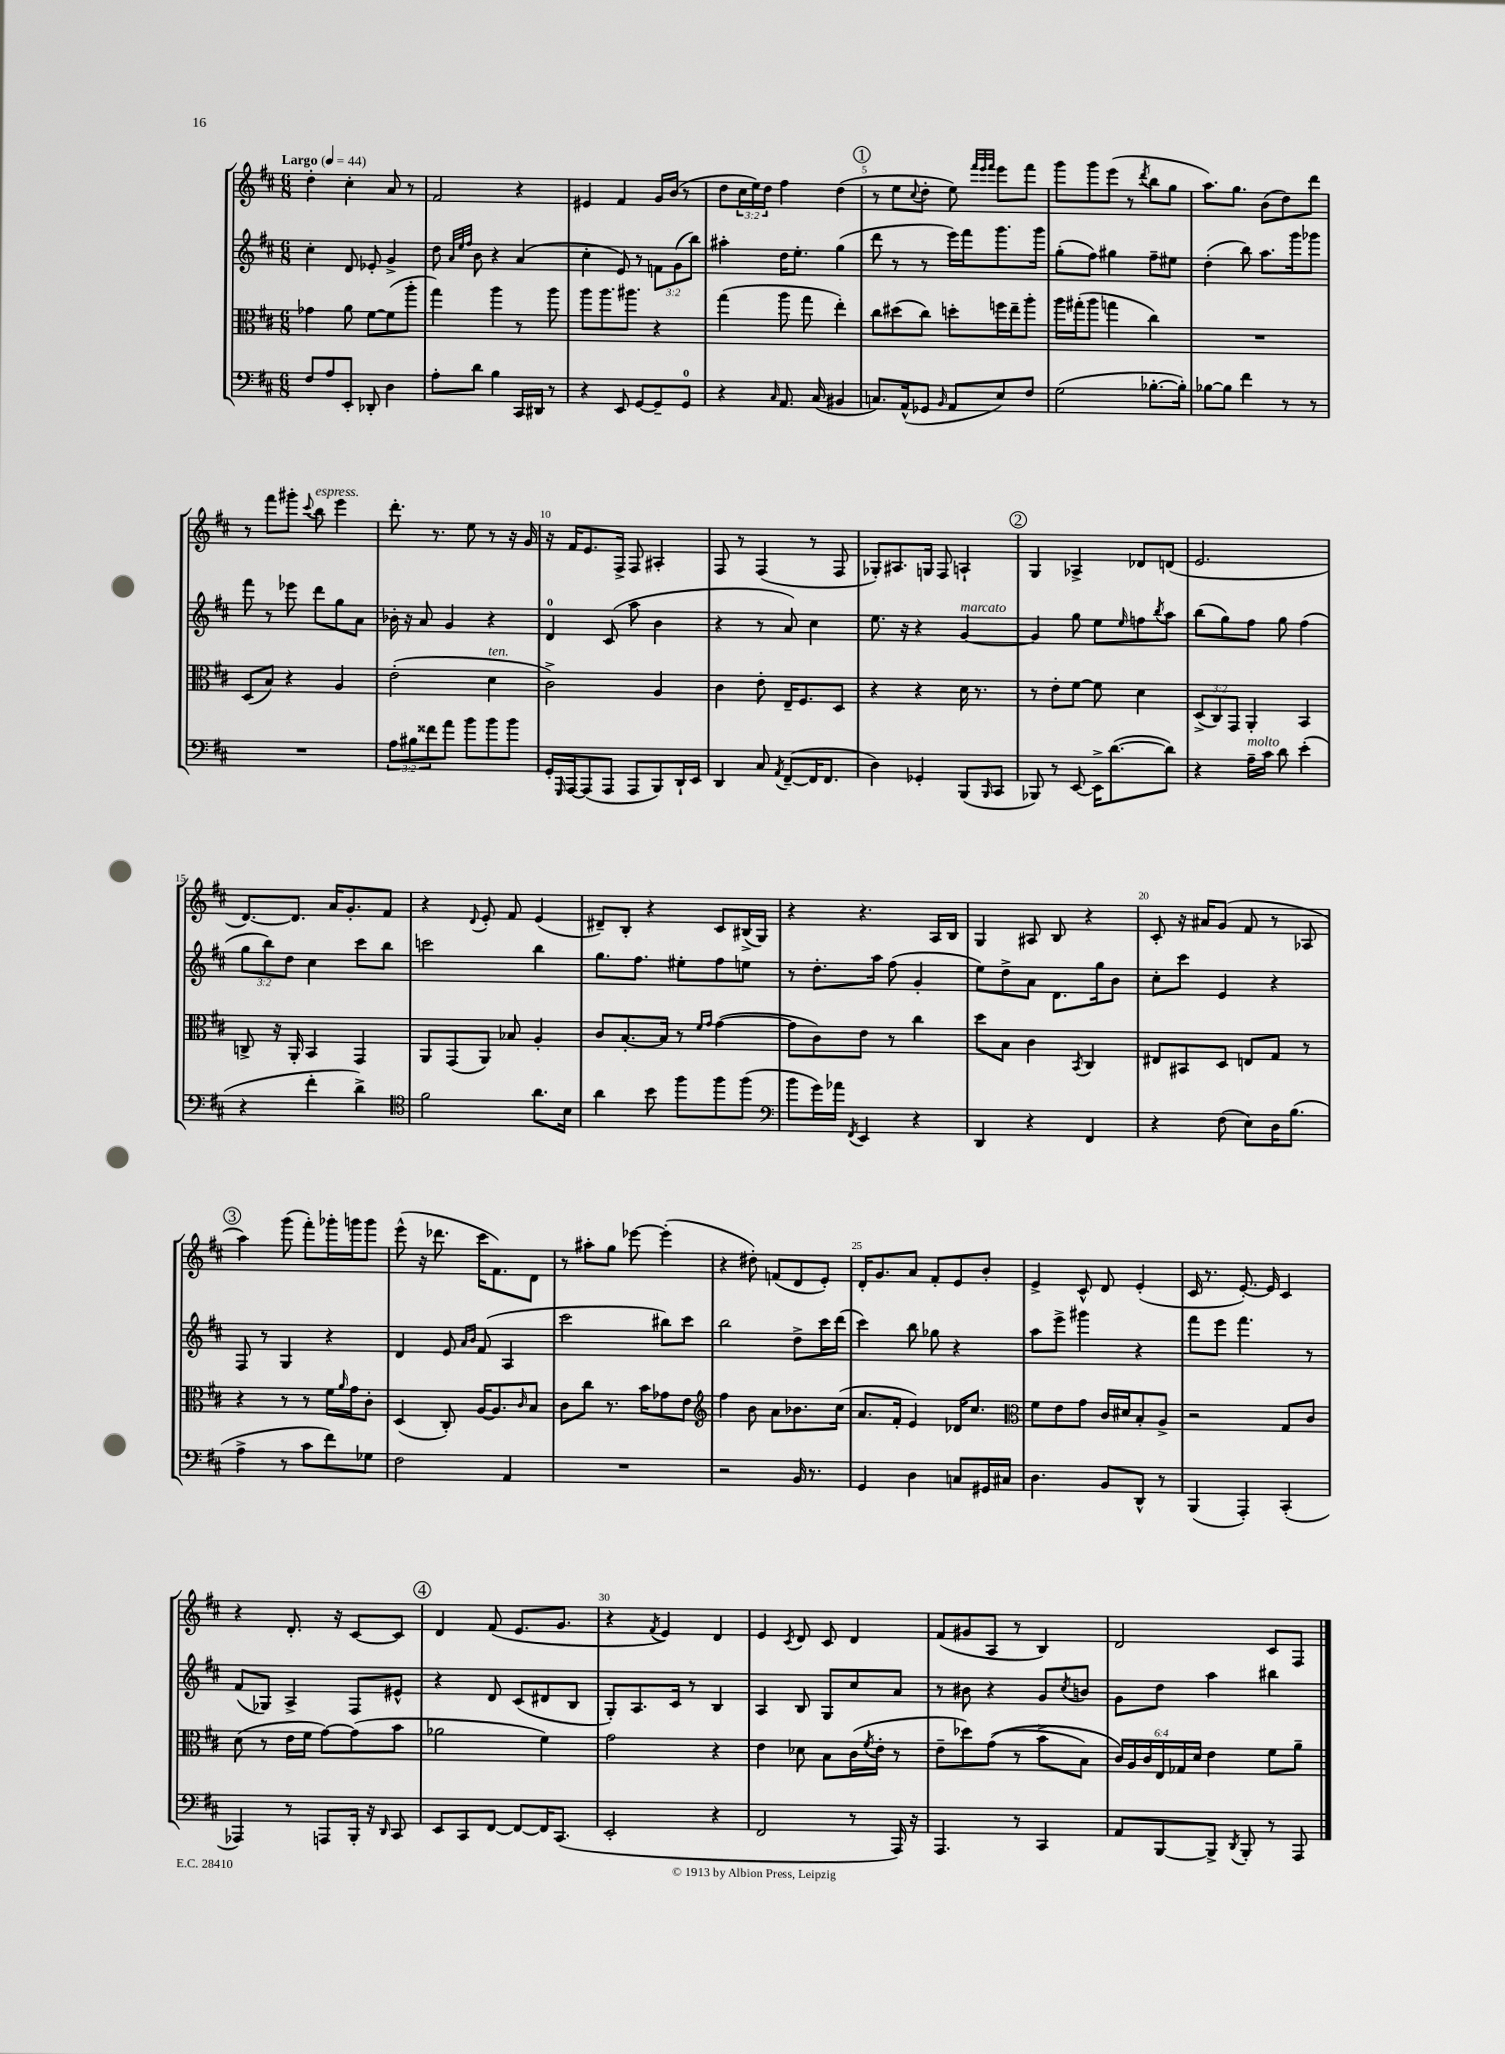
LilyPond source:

<<
\new StaffGroup <<
\new Staff = "s0" {
    \clef treble \key d \major \numericTimeSignature \time 6/8 \override Staff.TupletNumber.text = #tuplet-number::calc-fraction-text \tempo "Largo" 4 = 44
    d''4-. cis''4-. a'8 r8 |
    fis'2 r4 |
    eis'4 fis'4 g'16 b'16( r8 |
    d''8 \tuplet 3/2 { cis''16 e''16) d''16 } fis''4 d''4( |
    \mark \markup { \circle "1" } r8 e''8 \appoggiatura { cis''8 } d''8-. e''8) \grace { fis'''32 e'''32 fis'''32 } e'''8 fis'''8 |
    g'''8 g'''8 e'''8( r8 \acciaccatura { d'''8 } b''8 g''8 |
    a''8.) g''8. b'8( d''8) d'''8 |
    r8 fis'''8 gis'''8-. \appoggiatura { cis'''8 } b''8^\markup { \italic "espress." } e'''4 |
    d'''8.-. r8. e''8 r8 r16 g'16 |
    r16 fis'16 e'8. fis16-> fis8 ais4-. |
    fis8 r8 fis4( r8 fis8 |
    ges8-.) ais8. g16 fis8 a4-! |
    \mark \markup { \circle "2" } g4 aes4-> des'8 d'8( |
    e'2. |
    d'8.~) d'8. a'16 g'8.-. fis'8 |
    r4 \appoggiatura { d'8 } e'8-. fis'8 e'4( |
    dis'8--) b8-. r4 cis'8 bis16->( g16) |
    r4 r4. a16 b16 |
    g4 ais8 b8 r4 |
    cis'8-. r16 ais'16 g'8( fis'8 r8 aes8 |
    \mark \markup { \circle "3" } a''4) g'''8( fis'''8-.) ges'''16-. g'''16 g'''8 |
    e'''8-^( r16 des'''8. cis'''16 fis'8.) d'8 |
    r8 ais''8-. g''8 ees'''8~ ees'''4-.( |
    r4 dis''8-.) f'8( d'8 e'8-.) |
    d'16-. g'8. a'8 fis'8-. e'8 b'8-. |
    e'4-> cis'8-^ d'8 e'4-.( |
    cis'16 r8. e'8.~-.) e'16 cis'4 |
    r4 d'8.-. r16 cis'8~ cis'8 |
    \mark \markup { \circle "4" } d'4 fis'8( e'8. g'8. |
    r4 \acciaccatura { fis'8 } e'4) d'4 |
    e'4 \acciaccatura { cis'8 } d'8 cis'8 d'4 |
    fis'8( gis'8 a8 r8 b4) |
    d'2 cis'8 fis8 \bar "|." |
}
\new Staff = "s1" {
    \clef treble \key d \major \numericTimeSignature \time 6/8 \override Staff.TupletNumber.text = #tuplet-number::calc-fraction-text
    cis''4-. d'8 ees'8-. g'4-> |
    d''8 \grace { a'32 e''32 fis''32 } b'8 r4 a'4( |
    cis''4-. e'8) r8 \tuplet 3/2 { f'8 g'8( b''8) } |
    ais''4-. d''16 e''8.-. g''4( |
    \mark \markup { \circle "1" } d'''8 r8 r8 e'''16) fis'''16 g'''8. g'''16 |
    g''8-.( fis''8) gis''4 fis''8-- eis''8 |
    d''4-.( b''8) a''8. g'''16 ges'''8 |
    fis'''8 r8 ees'''8 d'''8 g''8 a'8 |
    bes'16-. r16 a'8 g'4 r4 |
    d'4-0 cis'8( a''8 b'4 |
    r4 r8 a'8) cis''4 |
    e''8. r16 r4 g'4~^\markup { \italic "marcato" } |
    \mark \markup { \circle "2" } g'4 g''8 e''8 \grace { e''16 } f''8 \acciaccatura { b''8 } a''8 |
    b''8( g''8) fis''8 g''8 fis''4( |
    \tuplet 3/2 { g''8 b''8) d''8 } cis''4 cis'''8 b''8 |
    c'''2 b''4 |
    g''8. fis''8. eis''8-. fis''8 e''8 |
    r8 d''8.-. a''16 fis''8( g'4-. |
    e''8) d''8-> a'8 d'8. g''16 b'8 |
    cis''8-. cis'''8 e'4 r4 |
    \mark \markup { \circle "3" } fis8 r8 g4 r4 |
    d'4 e'8 \grace { a'16 b'16 } fis'8( a4 |
    cis'''2 bis''8) cis'''8 |
    b''2 d''8-> cis'''16 d'''16( |
    cis'''4) b''8 ges''8 r4 |
    a''8 e'''8-> gis'''4 r4 |
    fis'''8 e'''8 fis'''4. r8 |
    fis'8( ges8) a4-> fis8 eis'8-^ |
    \mark \markup { \circle "4" } r4 d'8 cis'8( dis'8 b8 |
    g8-.) a8. cis'16 r8 b4 |
    a4 b8 g8 cis''8 a'8 |
    r8 bis'8 r4 g'8 \acciaccatura { cis''8 } b'8 |
    g'8 d''8 a''4 bis''4 \bar "|." |
}
\new Staff = "s2" {
    \clef alto \key d \major \numericTimeSignature \time 6/8 \override Staff.TupletNumber.text = #tuplet-number::calc-fraction-text
    ges'4 a'8 fis'8~ fis'8( a''8-. |
    g''4) a''4 r8 a''8 |
    a''8 a''8. ais''8. r4 |
    g''4( a''8 g''8 e''4-.) |
    \mark \markup { \circle "1" } cis''8 dis''8( cis''8) d''8-. f''16 e''16-- a''8-. |
    a''16 gis''16-.( a''8 g''4 cis''4) |
    R2. |
    d8( b8) r4 a4 |
    e'2-.( d'4^\markup { \italic "ten." } |
    cis'2->) a4 |
    cis'4 e'8-. e16-- fis8. d8 |
    r4 r4 d'16 r8. |
    \mark \markup { \circle "2" } r8 e'8-. fis'8~ fis'8 d'4 |
    \tuplet 3/2 { d8->( cis8) g,8 } a,4-. b,4 |
    c8-> r16 a,16-. b,4 g,4 |
    a,8 g,8( a,8) bes8 a4-. |
    cis'8 b8.~-. b16 r8 \grace { fis'16 g'16 } g'4~( |
    g'8 cis'8) e'8 r8 cis''4 |
    d''8 b8 cis'4 \acciaccatura { b,8 } cis4 |
    eis8 bis,8 d8 e8 g8 r8 |
    \mark \markup { \circle "3" } r4 r8 r8 fis'16 \grace { a'16 } g'16 cis'8-. |
    d4( cis8-.) a16~ a8. \grace { cis'16 } b8 |
    cis'8 cis''8 r8. b'16 ges'8 e'8 |
    \clef treble fis''4 b'8 a'8 bes'8. cis''16( |
    a'8. fis'16-. e'4) des'16 cis''8. |
    \clef alto fis'8 e'8 g'8 cis'16 dis'16 b8-. a8-> |
    r2 g8 cis'8 |
    d'8( r8 e'16 fis'16 g'8~) g'8( b'8 |
    \mark \markup { \circle "4" } aes'2 fis'4) |
    g'2 r4 |
    e'4 des'8 b8 cis'16( \acciaccatura { fis'8 } e'16-. r8 |
    e'8-- des''8) g'8(\( r8 b'8-> b8) |
    \tuplet 6/4 { cis'16\) a16 cis'16 e16 ges16 d'16 } e'4 fis'8 a'8-- \bar "|." |
}
\new Staff = "s3" {
    \clef bass \key d \major \numericTimeSignature \time 6/8 \override Staff.TupletNumber.text = #tuplet-number::calc-fraction-text
    fis8 a8 e,8-. des,8-. d4 |
    a8-. d'8 b4 cis,16 dis,16 r8 |
    r4 e,8 g,8~ g,8-- g,8-0 |
    r4 \grace { cis16 } a,8. cis16( bis,4 |
    \mark \markup { \circle "1" } c8.) a,16-^( ges,8 \grace { b,16 } a,8 e8) fis8 |
    g2( bes8.~-. bes16-.) |
    bes8~ bes8 fis'4 r8 r8 |
    R2. |
    \tuplet 3/2 { a8 bis8 fisis'8 } a'8 b'8 b'8 b'8 |
    g,16-. \grace { g,,16 } a,,16~ a,,8( a,,8 a,,8 b,,8) d,16-! e,16 |
    d,4 cis8 \acciaccatura { a,8 } fis,8~--( fis,16 fis,8. |
    d4) ges,4-. b,,8( \grace { b,,16 } cis,8 |
    \mark \markup { \circle "2" } bes,,8) r8 e,8~ e,16-> d'8.~( d'8) |
    r4 a16--^\markup { \italic "molto" } cis'16 d'8 e'4-.( |
    r4 fis'4-. d'4->) |
    \clef tenor fis'2 a'8. b16 |
    a'4 b'8 fis''8 fis''8 fis''8( |
    \clef bass b'8 g'16) aes'16 \acciaccatura { fis,8 } e,4 r4 |
    d,4 r4 fis,4 |
    r4 fis8( e8) d16 b8.( |
    \mark \markup { \circle "3" } a4-> r8 cis'8 fis'8) ges8 |
    fis2 a,4 |
    R2. |
    r2 b,16 r8. |
    g,4 d4 c8 gis,16 cis16 |
    d4. b,8 d,8-^ r8 |
    b,,4( a,,4-.) cis,4-.( |
    aes,,4) r8 a,,8 b,,16-. r16 \grace { d,16 } cis,8 |
    \mark \markup { \circle "4" } e,8 cis,8 fis,8~ fis,8~ fis,16 cis,8.( |
    e,2-. r4 |
    fis,2 r8 a,,16) r16 |
    a,,4. r8 cis,4 |
    a,8 b,,8~ b,,8-> \acciaccatura { d,8 } b,,8-. r8 a,,8 \bar "|." |
}
>>
>>
\layout { \context { \Score \override BarNumber.break-visibility = ##(#f #t #t) barNumberVisibility = #(every-nth-bar-number-visible 5) } }
